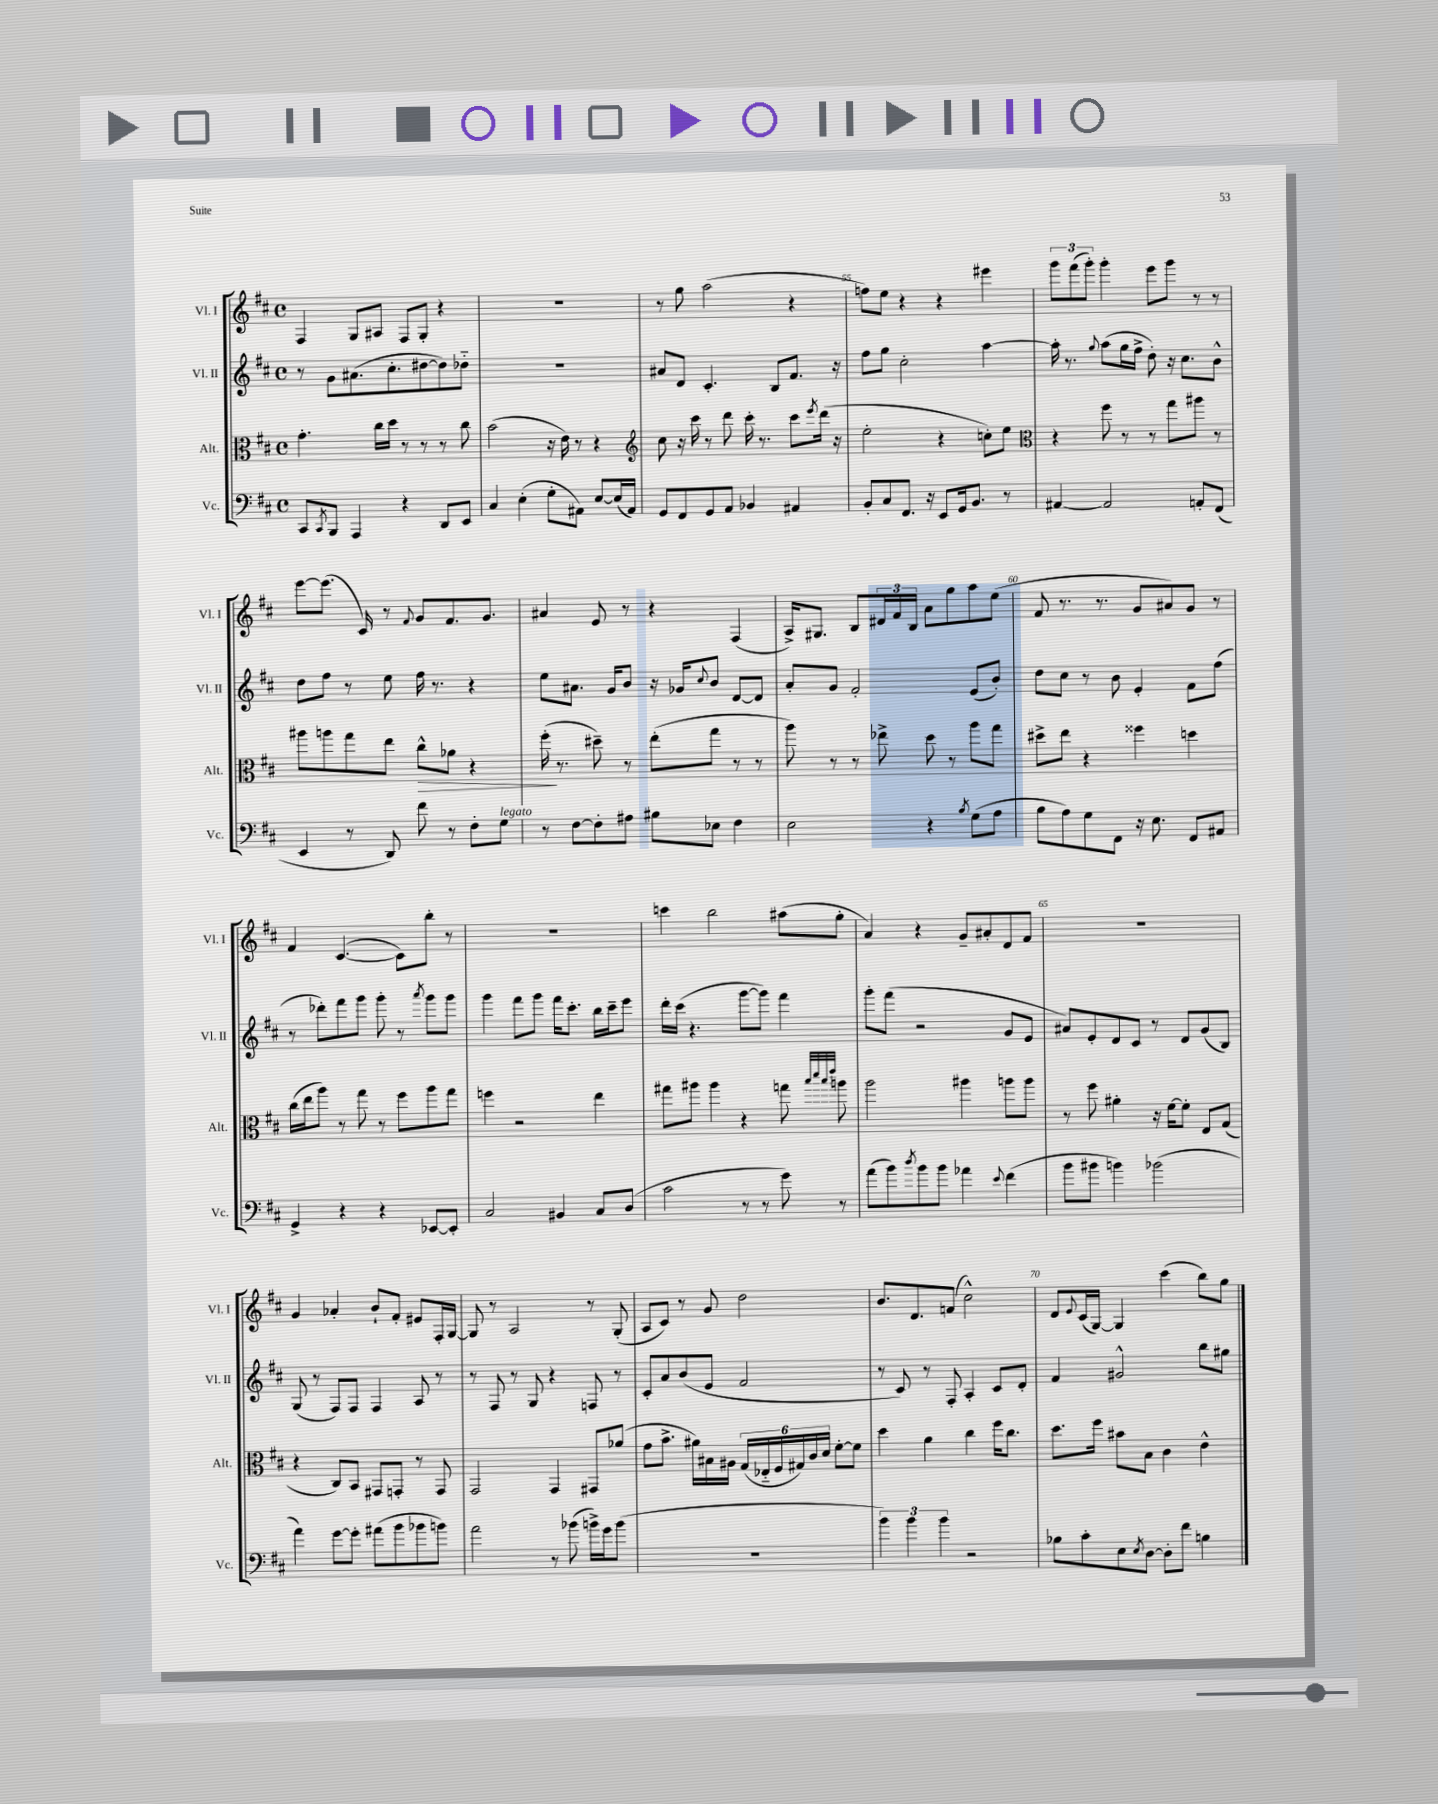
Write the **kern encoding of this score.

**kern	**kern	**kern	**kern
*staff4	*staff3	*staff2	*staff1
*clefF4	*clefC3	*clefG2	*clefG2
*k[f#c#]	*k[f#c#]	*k[f#c#]	*k[f#c#]
*M4/4	*M4/4	*M4/4	*M4/4
*met(c)	*met(c)	*met(c)	*met(c)
8CC#	4.g'	8r	4F#
8qCC#	.	.	.
8BBB	.	8g	.
4AAA	.	(8.a#	8G
.	16cc#	.	8A#
.	16dd	8.cc#'	.
4r	8r	.	8F#
.	8r	[8dd#	8G'
8DD	8r	8dd#])	4r
8EE	8cc#	8dd-'~	.
=	=	=	=
4C#	(2b	1r	1r
(4E'	.	.	.
8G'	16r	.	.
.	16e)	.	.
8AA#)	8r	.	.
[8E	4r	.	.
(16E]	.	.	.
16AA#)	.	.	.
=	=	=	=
*	*clefG2	*	*
8GG	8cc#	8a#	8r
8FF#	16r	8d	8gg
.	16ccc#	.	.
8GG	8r	4.c#'	(2aa
8AA	8ddd	.	.
4BB-	16ccc#'	.	.
.	8.r	.	.
.	.	8B	.
4AA#	8ccc#	8.f#	4r
.	8qeee	.	.
.	(16ddd	.	.
.	16r	16r	.
=	=	=	=
8BB'	2ee'	8ff#	8ff)
8C#	.	8gg	8ee
8.FF#	.	2cc#'	4r
16r	.	.	.
8EE	4r	.	4r
16GG	.	.	.
8.BB	.	.	.
.	8cc')	[4aa	4eee#
8r	8ee	.	.
=	=	=	=
*	*clefC3	*	*
[4AA#	4r	16aa']	12ggg
.	.	8.r	.
.	.	.	(12fff#
.	.	.	12ggg')
.	.	8qqgg	.
2AA#]	8ff#	(8aa	4ggg'
.	8r	16gg	.
.	.	16ff#^	.
.	8r	8dd')	8eee
.	8gg	16r	8ggg
.	.	8.cc#	.
8AA'	8aa#	.	8r
(8FF#	8r	8b^^	8r
=	=	=	=
4EE	8aa#	8dd	[8eee
.	8aa	8ff#	(8.eee]
8r	8gg	8r	.
.	.	.	16c#)
8DD)	8ee	8ee	8r
.	.	.	8qqf#
8f#	8cc#^^	16ff#	8g
.	.	8.r	.
8r	8a-	.	8.f#
8F#'	4r	4r	.
.	.	.	8.g
8G	.	.	.
=	=	=	=
8r	(16ff#'	8ee	4a#
.	8.r	.	.
[8F#	.	8.a#	.
8F#']	8dd#~)	.	8e
.	.	16g	.
8A#	8r	8b	8r
8B#	(8ee'	16r	4r
.	.	16g-	.
.	.	8qqcc#	.
8E-	8gg	8b	.
4F#	8r	[8d	(4F#
.	8r	8d]	.
=	=	=	=
2E	8aa)	8a'	16A^)
.	.	.	8.G#
.	8r	8g	.
.	8r	2f#'	8B
.	8ee-^	.	24d#
.	.	.	24f#
.	.	.	24B
4r	8dd	.	8a
.	8r	.	8gg
8qB	.	.	.
(8G	8aa	(8e	8aa
8A	8gg	8b')	(8ee
=	=	=	=
8B	8dd#^	8dd	8f#
8A)	8ee	8cc#	8.r
8G	4r	8r	.
.	.	.	8.r
8FF#	.	8b	.
16r	4ff##	4e'	8g
8.E	.	.	.
.	.	.	8a#)
8FF#	4dd	8f#	8g
8AA#	.	(8ff#	8r
=	=	=	=
4GG^	(16cc#	8r	4f#
.	16ee	.	.
.	8aa)	8ddd-')	.
4r	8r	8fff#	([4.c#
.	8gg	8ggg	.
4r	8r	8ggg'	.
.	8ff#	8r	8c#])
.	.	8qaaa	.
[8EE-	8aa	8ggg	8bb'
8EE-']	8gg	8ggg	8r
=	=	=	=
2C#	4ff	4ggg	1r
.	2r	8fff#	.
.	.	8ggg	.
4BB#	.	16fff#	.
.	.	8.ccc#'	.
8C#	4ee	16bb	.
.	.	16ccc#~	.
(8D	.	8eee	.
=	=	=	=
2c#	8gg#	16ddd'	4ccc
.	.	(16ccc#	.
.	8aa#	4.r	.
.	4aa#	.	2bb
8r	4r	[8ggg	.
8r	.	8ggg])	.
8g)	8gg	4fff#	(8aa#
.	32qqbb	.	.
.	32qqddd	.	.
.	32qqbb	.	.
.	32qqeee	.	.
8r	8aa	.	8gg'
=	=	=	=
(8a	2aa	8ggg'	4a)
8b)	.	(8fff#	.
8qdd	.	.	.
8b	.	2r	4r
8b	.	.	.
4a-	4aa#	.	8g~
.	.	.	8a#'
8qqe	.	.	.
(4f#	8aa	8g	8d
.	8aa	8e	8f#
=	=	=	=
8b	8r	8a#)	1r
8b#	8ff#	8e'	.
4b)	4a#'	8d	.
.	.	8c#	.
(2b-	16r	8r	.
.	[16f#	.	.
.	8f#']	8d	.
.	8E	(8g	.
.	(8G	8B)	.
=	=	=	=
4a)	4r	(8G	4g
.	.	8r	.
[8g	8C#)	8F#)	4a-'
8g']	8BB	8F#	.
(8a#	8GG#	4F#	8b`
8b	8GG'	.	8f#'
8b-	8r	8A	8e#
8b)	8GG	8r	16F#'
.	.	.	[16G
=	=	=	=
2a	2GG	8r	8G]
.	.	8F#	8r
.	.	8r	2A
.	.	8G	.
8r	4GG	4r	.
(8b-	.	.	.
16b^)	8GG#	8F	8r
16g	.	.	.
(8b	(8a-	8r	(8G'
=	=	=	=
1r	8g	8c#'	8A
.	8.b^	8a	8c#)
.	.	(8b	8r
.	16a#)	.	.
.	16B#	8e	8g
.	16A#	.	.
.	(24G	2f#	2dd
.	24E-'~	.	.
.	24F#	.	.
.	24G#)	.	.
.	24c#	.	.
.	24d	.	.
.	[8f#'	.	.
.	8f#]	.	.
=	=	=	=
6b)	4dd	8r	8.b
.	.	8c#)	.
6b	.	.	.
.	.	.	8.d
.	4a	8r	.
6b	.	.	.
.	.	8F#'	(8f
2r	4cc#	4A'	2cc#^^)
.	16ff#	8c#	.
.	8.cc#	.	.
.	.	8d'	.
=	=	=	=
8B-	8.dd	4f#	8d
.	.	.	8qqe
8c#'	.	.	(16c#
.	16ff#	.	[16G)
8E	8b#	2g#^^	4G]
8qE	.	.	.
[8D	8B	.	.
8D']	4c#	.	(4ccc#
8f#	.	.	.
4B	4e^^	8bb	8bb)
.	.	8gg#	8gg
==	==	==	==
*-	*-	*-	*-
